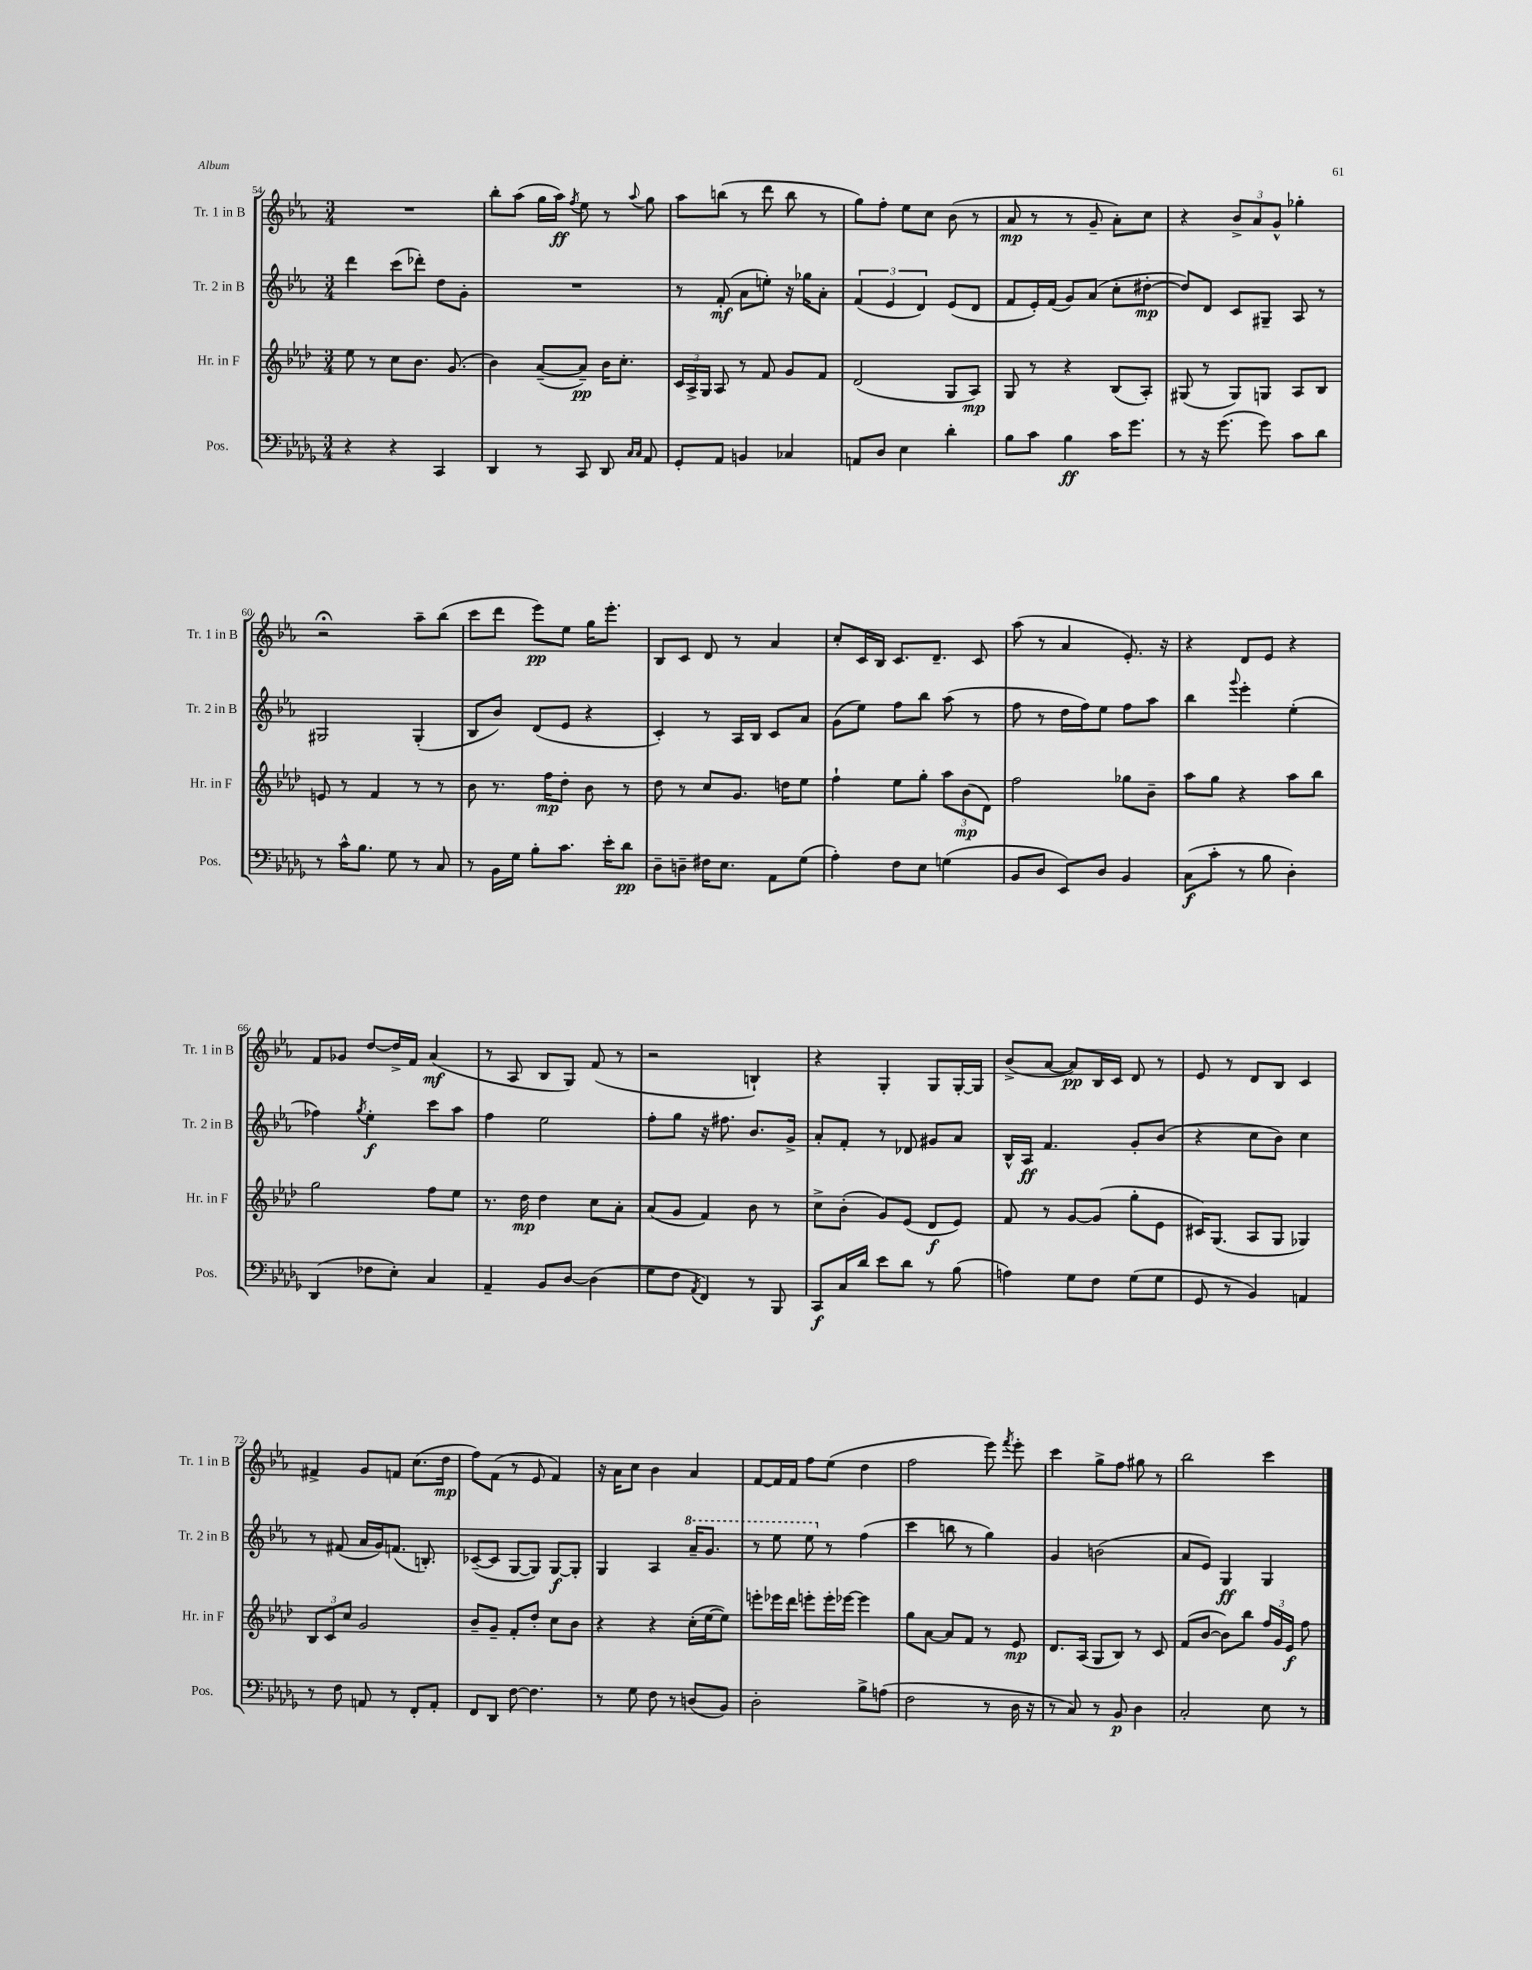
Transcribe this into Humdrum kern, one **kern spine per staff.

**kern	**dynam	**kern	**dynam	**kern	**dynam	**kern	**dynam
*part4	*part4	*part3	*part3	*part2	*part2	*part1	*part1
*staff4	*staff4	*staff3	*staff3	*staff2	*staff2	*staff1	*staff1
*I"Pos.	*	*I"Hr. in F	*	*I"Tr. 2 in B	*	*I"Tr. 1 in B	*
*I'Pos.	*	*I'Hr. in F	*	*I'Tr. 2 in B	*	*I'Tr. 1 in B	*
*clefF4	*	*clefG2	*	*clefG2	*	*clefG2	*
*k[b-e-a-d-g-]	*	*k[b-e-a-d-]	*	*k[b-e-a-]	*	*k[b-e-a-]	*
*M3/4	*	*M3/4	*	*M3/4	*	*M3/4	*
=54	=54	=54	=54	=54	=54	=54	=54
4r	.	8ee-\	.	4ddd\	.	2.r	.
.	.	8r	.	.	.	.	.
4r	.	8cc\L	.	(8ccc\L	.	.	.
.	.	8.b-\J	.	8ddd-X'\J)	.	.	.
4CC/	.	.	.	8dd\L	.	.	.
.	.	(8.g/	.	.	.	.	.
.	.	.	.	8g'\J	.	.	.
=55	=55	=55	=55	=55	=55	=55	=55
4DD-/	.	4b-\)	.	2.r	.	8bb-'\L	.
.	.	.	.	.	.	(8aa-\J	.
8r	.	([8a-~/L	.	.	.	16gg\LL	.
.	.	.	.	.	.	16aa-\JJ)	ff
.	.	.	.	.	.	8qff/	.
8CC/	.	8a-~/J])	pp	.	.	8ee-\	.
8DD-/	.	16b-\KL	.	.	.	8r	.
.	.	8.cc'\J	.	.	.	.	.
16qqC/LL	.	.	.	.	.	.	.
16qqC/JJ	.	.	.	.	.	8qqaa-/	.
8AA-/	.	.	.	.	.	8gg\	.
=56	=56	=56	=56	=56	=56	=56	=56
8GG-'/L	.	24c/LL	.	8r	.	8aa-\L	.
.	.	24A-^/	.	.	.	.	.
.	.	24G/JJ	.	.	.	.	.
8AA-/J	.	8A-/	.	(8f'/	mf	(8bbn\J	.
4BBn/	.	8r	.	8a-\L	.	8r	.
.	.	8f/	.	8een'\J)	.	8ddd\	.
4C-X/	.	8g/L	.	16r	.	8bb\	.
.	.	.	.	16gg-X\KL	.	.	.
.	.	8f/J	.	8a-'\J	.	8r	.
=57	=57	=57	=57	=57	=57	=57	=57
8AAn/L	.	(2d-/	.	(6f/	.	8gg\L)	.
8D-/J	.	.	.	.	.	8ff'\J	.
.	.	.	.	6e-/	.	.	.
4E-\	.	.	.	.	.	8ee-\L	.
.	.	.	.	6d/)	.	.	.
.	.	.	.	.	.	8cc\J	.
4d-'\	.	8G/L	.	(8e-/L	.	(8b-\	.
.	.	8A-/J)	mp	8d/J	.	8r	.
=58	=58	=58	=58	=58	=58	=58	=58
8B-\L	.	8G/	.	8f/L	.	8a-/	mp
8c\J	.	8r	.	16e-'/L)	.	8r	.
.	.	.	.	(16f/JJ	.	.	.
4B-\	ff	4r	.	8g/L)	.	8r	.
.	.	.	.	(8a-/J	.	8g~/	.
16c\KL	.	(8B-/L	.	8cc'\L	.	8a-'\L)	.
8.g-\J	.	.	.	.	.	.	.
.	.	8A-'/J)	.	[8dd#X'\J	mp	8cc\J	.
=59	=59	=59	=59	=59	=59	=59	=59
8r	.	(8G#X/	.	8dd#/L])	.	4r	.
16r	.	8r	.	8d/J	.	.	.
(8.g-\	.	.	.	.	.	.	.
.	.	8G#/L)	.	8c/L	.	12b-^/L	.
.	.	.	.	.	.	12a-/	.
8g-\)	.	8Gn/J	.	8G#X~/J	.	.	.
.	.	.	.	.	.	12g^^/J	.
8c\L	.	8A-/L	.	8A-/	.	4gg-X'\	.
8d-\J	.	8B-/J	.	8r	.	.	.
!!LO:LB:g=z
=60	=60	=60	=60	=60	=60	=60	=60
8r	.	8en/	.	2G#X/	.	2r;<	.
16c^^\KL	.	8r	.	.	.	.	.
8.B-\J	.	.	.	.	.	.	.
.	.	4f/	.	.	.	.	.
8G-\	.	.	.	.	.	.	.
8r	.	8r	.	(4G#'/	.	8aa-~\L	.
8C/	.	8r	.	.	.	(8bb-\J	.
=61	=61	=61	=61	=61	=61	=61	=61
8r	.	8b-\	.	8B-/L	.	8ccc\L	.
16BB-\LL	.	8.r	.	8b-/J)	.	8ddd\J	.
16G-\JJ	.	.	.	.	.	.	.
8B-'\L	.	.	.	(8d/L	.	8eee-\L)	pp
.	.	16ff\KL	mp	.	.	.	.
8.c\J	.	8dd-'\J	.	8e-/J	.	8ee-\J	.
.	.	8b-\	.	4r	.	16gg\KL	.
16e-'\KL	.	.	.	.	.	8.eee-'\J	.
8d-\J	pp	8r	.	.	.	.	.
=62	=62	=62	=62	=62	=62	=62	=62
8D-~\L	.	8dd-\	.	4c'/)	.	8B-/L	.
8Dn~\J	.	8r	.	.	.	8c/J	.
16F#X\KL	.	8cc/L	.	8r	.	8d/	.
8.E-\J	.	.	.	.	.	.	.
.	.	8.g/J	.	16A-/LL	.	8r	.
.	.	.	.	16B-/JJ	.	.	.
8AA-\L	.	.	.	8c/L	.	4a-/	.
.	.	16ddn\KL	.	.	.	.	.
(8G-\J	.	8ee-\J	.	8a-/J	.	.	.
=63	=63	=63	=63	=63	=63	=63	=63
4A-'\)	.	4ff`\	.	(8g\L	.	8cc'/L	.
.	.	.	.	8ee-\J)	.	16c/L	.
.	.	.	.	.	.	16B-/JJ	.
8F\L	.	8ee-\L	.	8ff\L	.	8.c/L	.
8E-\J	.	8gg'\J	.	8bb-\J	.	.	.
.	.	.	.	.	.	8.d~/J	.
(4Gn\	.	12aa-\L	.	(8aa-\	.	.	.
.	.	(12b-\	mp	.	.	.	.
.	.	.	.	8r	.	8c/	.
.	.	12d-\J)	.	.	.	.	.
=64	=64	=64	=64	=64	=64	=64	=64
8BB-/L	.	2ff\	.	8ff\	.	(8aa-\	.
8D-/J	.	.	.	8r	.	8r	.
8EE-/L)	.	.	.	16dd\LL	.	4a-/	.
.	.	.	.	16ff\J)	.	.	.
8D-/J	.	.	.	8ee-\J	.	.	.
4BB-/	.	8gg-X\L	.	8ff\L	.	8.e-'/)	.
.	.	8b-~\J	.	8aa-\J	.	.	.
.	.	.	.	.	.	16r	.
=65	=65	=65	=65	=65	=65	=65	=65
(8C\L	f	8aa-\L	.	4bb-\	.	4r	.
8c'\J	.	8gg\J	.	.	.	.	.
.	.	.	.	8qqggg/	.	.	.
8r	.	4r	.	4eee-'\	.	8d/L	.
8B-\	.	.	.	.	.	8e-/J	.
4D-'\)	.	8aa-\L	.	(4ee-'\	.	4r	.
.	.	8bb-\J	.	.	.	.	.
!!LO:LB:g=z
=66	=66	=66	=66	=66	=66	=66	=66
(4DD-/	.	2gg\	.	4ff-X\)	.	8f/L	.
.	.	.	.	.	.	8g-X/J	.
.	.	.	.	8qgg/	.	.	.
8F-X\L	.	.	.	4ee-'\	f	[8dd/L	.
8E-'\J)	.	.	.	.	.	16dd^/L]	.
.	.	.	.	.	.	16f/JJ	.
4C/	.	8ff\L	.	8ccc\L	.	(4a-/	mf
.	.	8ee-\J	.	8aa-\J	.	.	.
=67	=67	=67	=67	=67	=67	=67	=67
4AA-~/	.	8.r	.	4ff\	.	8r	.
.	.	.	.	.	.	8A-/	.
.	.	16dd-\	mp	.	.	.	.
8BB-/L	.	4dd-\	.	2ee-\	.	8B-/L	.
[8D-/J	.	.	.	.	.	8G/J)	.
(4D-\]	.	8cc\L	.	.	.	(8f/	.
.	.	8a-'\J	.	.	.	8r	.
=68	=68	=68	=68	=68	=68	=68	=68
8G-\L	.	(8a-/L	.	8ff'\L	.	2r	.
8F\J	.	8g/J	.	8gg\J	.	.	.
8qAA-/	.	.	.	.	.	.	.
4FF/)	.	4f/)	.	16r	.	.	.
.	.	.	.	8.ff#X\	.	.	.
8r	.	8b-\	.	8.b-/L	.	4Bn`/)	.
8BBB-/	.	8r	.	.	.	.	.
.	.	.	.	16g^/Jk	.	.	.
=69	=69	=69	=69	=69	=69	=69	=69
8CC/L	f	8cc^\L	.	8a-'/L	.	4r	.
16C/L	.	(8b-'\J	.	8f'/J	.	.	.
16d-/JJ	.	.	.	.	.	.	.
8e-\L	.	8g/L)	.	8r	.	4G'/	.
8d-\J	.	(8e-/J	.	8d-X/	.	.	.
8r	.	8d-/L	f	8g#X/L	.	8G/L	.
(8B-\	.	8e-/J)	.	8a-/J	.	[16G'/L	.
.	.	.	.	.	.	16G/JJ]	.
=70	=70	=70	=70	=70	=70	=70	=70
4An\)	.	8f/	.	16B-^^/LL	.	(8b-^/L	.
.	.	.	.	16A-/JJ	ff	.	.
.	.	8r	.	4.f/	.	[8a-/J	.
8G-\L	.	[8g/L	.	.	.	8a-/L])	pp
8F\J	.	(8g/J]	.	.	.	16B-/L	.
.	.	.	.	.	.	16c/JJ	.
(8G-\L	.	8gg'\L	.	8g'/L	.	8d/	.
8G-\J	.	8e-\J	.	(8b-/J	.	8r	.
=71	=71	=71	=71	=71	=71	=71	=71
8GG-/	.	16c#X/KL)	.	4r	.	8e-/	.
.	.	(8.G/J	.	.	.	.	.
8r	.	.	.	.	.	8r	.
4BB-/)	.	8A-/L	.	8cc\L	.	8d/L	.
.	.	8G/J	.	8b-\J)	.	8B-/J	.
4AAn/	.	4G-X/)	.	4cc\	.	4c/	.
!!LO:LB:g=z
=72	=72	=72	=72	=72	=72	=72	=72
8r	.	12B-/L	.	8r	.	4f#X^/	.
.	.	12c/	.	.	.	.	.
8F\	.	.	.	(8f#X/	.	.	.
.	.	12cc/J	.	.	.	.	.
8AAn/	.	2g/	.	16a-/LL	.	8g/L	.
.	.	.	.	16g/J)	.	.	.
8r	.	.	.	(8.fn/J	.	8fn/J	.
8FF'/L	.	.	.	.	.	(8.cc\L	.
.	.	.	.	8.Bn'/)	.	.	.
8AA'/J	.	.	.	.	.	.	.
.	.	.	.	.	.	16dd\Jk	mp
=73	=73	=73	=73	=73	=73	=73	=73
8FF/L	.	8b-~/L	.	([8c-X~/L	.	8ff\L)	.
8DD-/J	.	8g~/J	.	8c-/J]	.	(8f\J	.
[8F\	.	8f'/L	.	[8G/L	.	8r	.
4.F\]	.	8dd-'/J	.	8G/J])	.	8e-/	.
.	.	8cc\L	.	[8G/L	f	4f/)	.
.	.	8b-\J	.	8G'/J]	.	.	.
=74	=74	=74	=74	=74	=74	=74	=74
8r	.	4r	.	4G/	.	16r	.
.	.	.	.	.	.	16a-\KL	.
8G-\	.	.	.	.	.	8cc\J	.
8F\	.	4r	.	4A-/	.	4b-\	.
8r	.	.	.	.	.	.	.
*	*	*	*	*8va	*	*	*
(8Dn/L	.	(16cc'\LL	.	16aa-~/KL	.	4a-/	.
.	.	[16ee-\J	.	8.gg/J	.	.	.
8BB-/J)	.	8ee-\J])	.	.	.	.	.
=75	=75	=75	=75	=75	=75	=75	=75
2D-'\	.	8eeen'\L	.	8r	.	[8f/L	.
.	.	16eee-X\L	.	8eee-\	.	16f/L]	.
.	.	16ddd-\JJ	.	.	.	16f/JJ	.
.	.	8eeen'\L	.	8eee-\	.	8ff\L	.
*	*	*	*	*X8va	*	*	*
.	.	16eee'\L	.	8r	.	(8ee-\J	.
.	.	[16eee-X\JJ	.	.	.	.	.
8B-^\L	.	4eee-\]	.	(4ff\	.	4dd\	.
(8An\J	.	.	.	.	.	.	.
=76	=76	=76	=76	=76	=76	=76	=76
2F\	.	8gg\L	.	4ccc\	.	2ff\	.
.	.	[8a-\J	.	.	.	.	.
.	.	8a-/L]	.	8bbn\	.	.	.
.	.	8f/J	.	8r	.	.	.
8r	.	8r	.	4gg\)	.	8eee-\)	.
.	.	.	.	.	.	8qfff/	.
16D-\	.	8e-/	mp	.	.	8eee-'\	.
16r	.	.	.	.	.	.	.
=77	=77	=77	=77	=77	=77	=77	=77
8r	.	8.d-/L	.	4g/	.	4ccc\	.
8C/)	.	.	.	.	.	.	.
.	.	(16A-/Jk	.	.	.	.	.
8r	.	8G/L	.	(2bn\	.	8gg^\L	.
8BB-/	p	8B-/J)	.	.	.	8ff\J	.
4D-\	.	8r	.	.	.	8gg#X\	.
.	.	8c/	.	.	.	8r	.
=78	=78	=78	=78	=78	=78	=78	=78
2C'/	.	(8f/L	.	8a-/L	.	2bb-\	.
.	.	[8b-/J	.	8e-/J)	.	.	.
.	.	8b-\L])	.	4G/	ff	.	.
.	.	8bb-\J	.	.	.	.	.
8E-\	.	24ff/LL	.	4G/	.	4ccc\	.
.	.	24g/	.	.	.	.	.
.	.	24e-/JJ	f	.	.	.	.
8r	.	8ff\	.	.	.	.	.
==	==	==	==	==	==	==	==
*-	*-	*-	*-	*-	*-	*-	*-
